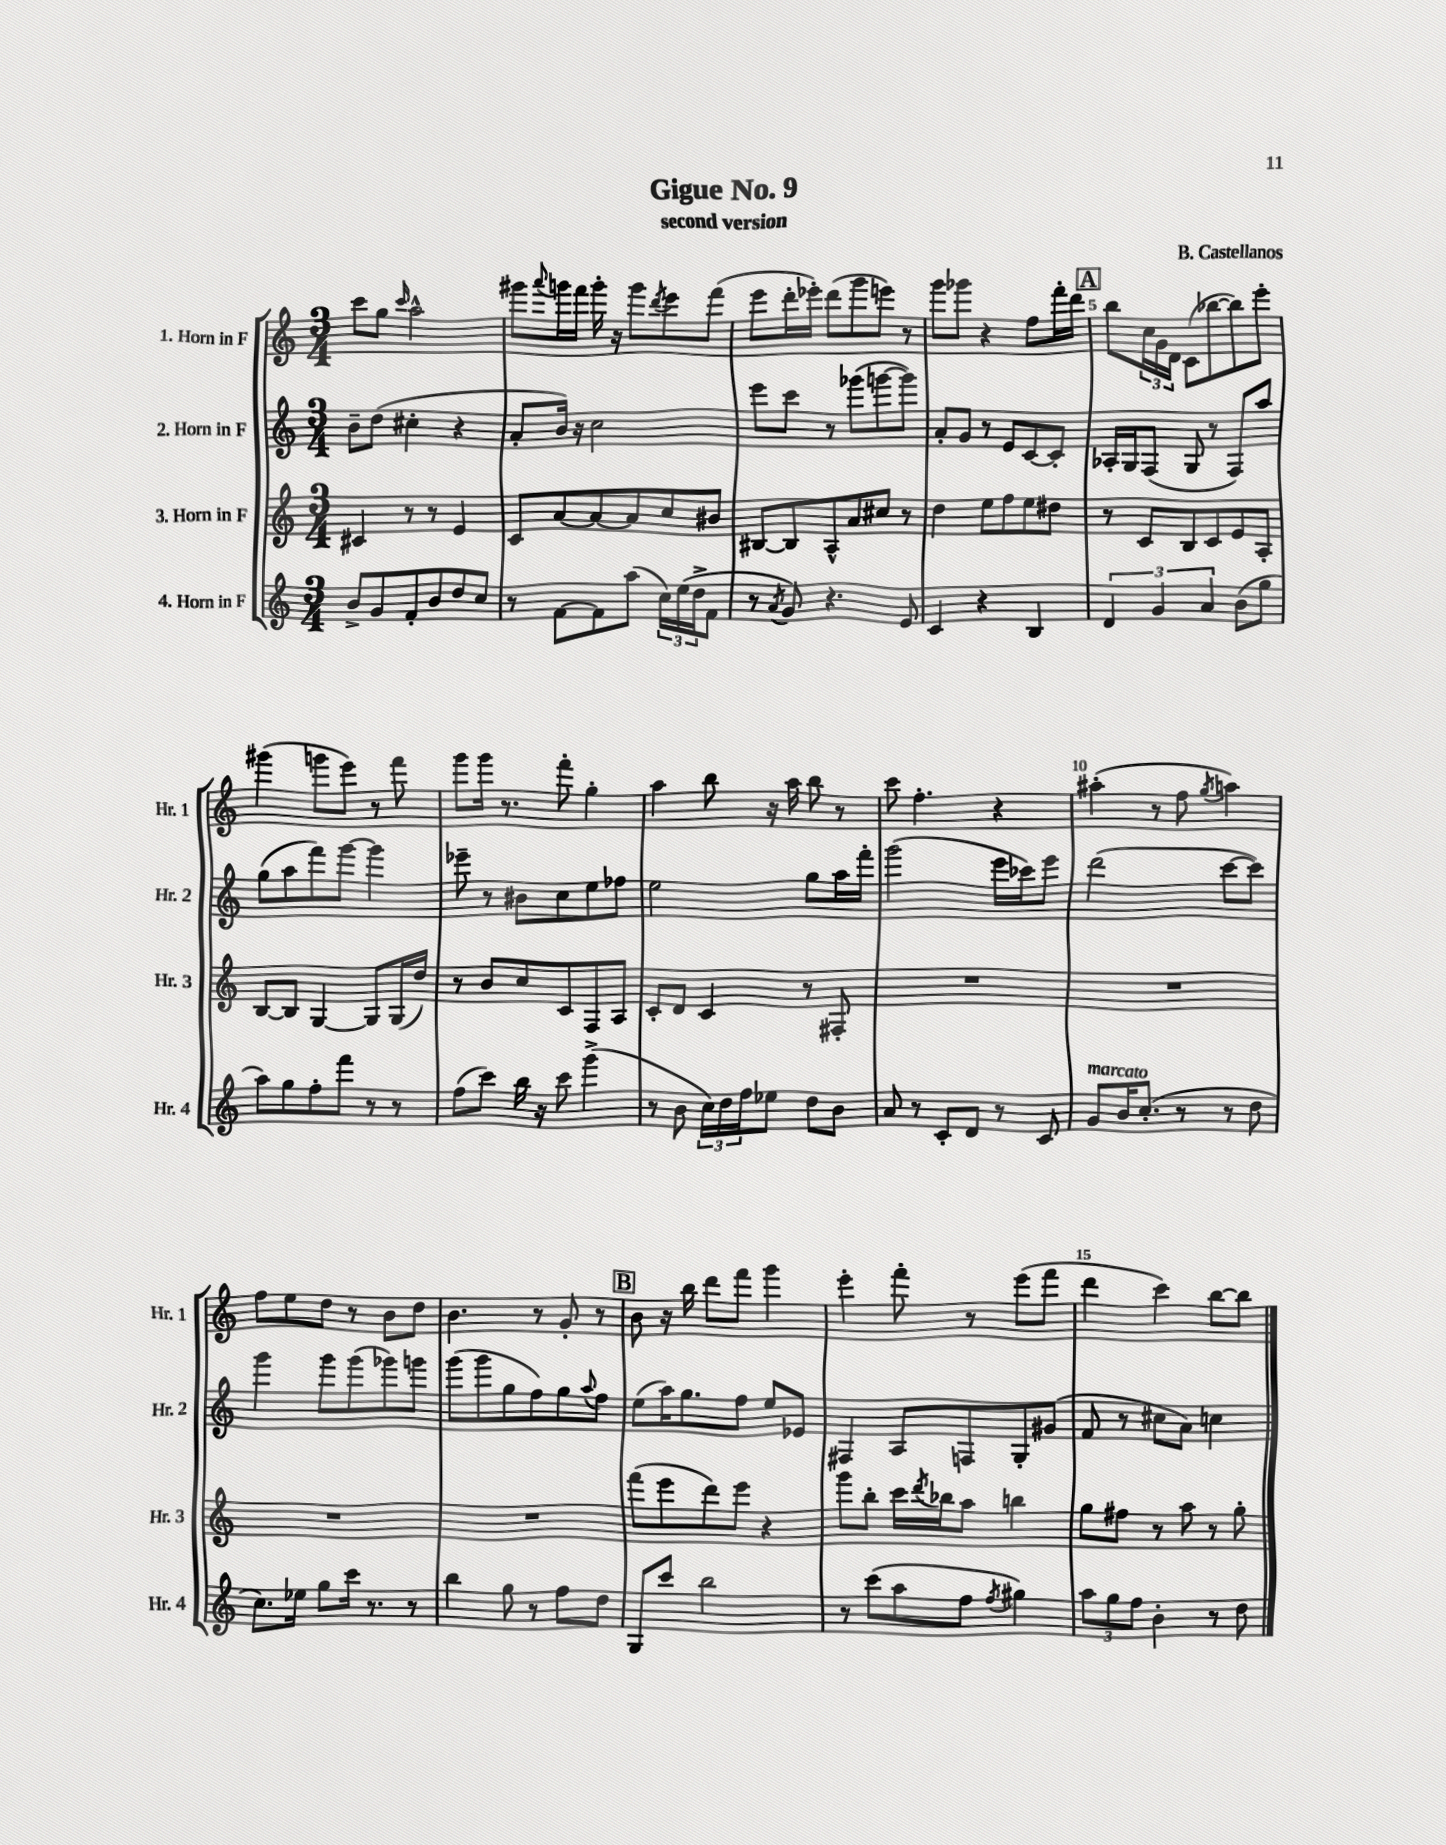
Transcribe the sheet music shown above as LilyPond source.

\header { title = "Gigue No. 9" composer = "B. Castellanos" subtitle = "second version" }
<<
\new StaffGroup <<
\new Staff = "s0" \with { instrumentName = "1. Horn in F" shortInstrumentName = "Hr. 1" } {
    \clef treble \key c \major \numericTimeSignature \time 3/4
    c'''8 g''8 \grace { c'''16 } a''2-^ |
    gis'''8 \appoggiatura { a'''8 } g'''16 f'''16 g'''16-. r16 g'''8 \acciaccatura { d'''8 } e'''8 f'''8( |
    e'''8 d'''16-. ees'''16-.) d'''8( g'''8 e'''8) r8 |
    g'''8 ges'''8 r4 f''8 f'''16-. d'''16 |
    \mark \markup { \box "A" } b''8 \tuplet 3/2 { c''16 g'16 d'16 } c'8( bes''8~ bes''8) e'''8-. |
    gis'''4( g'''8 e'''8) r8 f'''8 |
    g'''8 g'''16 r8. f'''8-. g''4-. |
    a''4 b''8 r16 a''16 b''8 r8 |
    c'''8 f''4.-. r4 |
    ais''4-.( r8 f''8 \acciaccatura { g''8 } a''4) |
    f''8 e''8 d''8 r8 b'8 d''8 |
    b'4. r8 g'8-. r8 |
    \mark \markup { \box "B" } b'8 r16 b''16 d'''8 f'''8 g'''4 |
    e'''4-. f'''8-. r8 e'''8( f'''8 |
    d'''4 c'''4) b''8~ b''8 \bar "|." |
}
\new Staff = "s1" \with { instrumentName = "2. Horn in F" shortInstrumentName = "Hr. 2" } {
    \clef treble \key c \major \numericTimeSignature \time 3/4
    b'8-- d''8( cis''4-. r4 |
    a'8-. b'16) r16 c''2 |
    e'''8 c'''8 r8 ges'''8( g'''8~ g'''8) |
    a'8-. g'8 r8 e'8 c'8~ c'8-. |
    \mark \markup { \box "A" } aes16-. g16 f8( g8 r8 f8) a''8 |
    g''8( a''8 f'''8) g'''8~ g'''4 |
    ees'''8-- r8 bis'8 c''8 e''8 fes''8 |
    e''2 g''8 a''16 f'''16-. |
    g'''2( e'''16 ces'''16) e'''8 |
    d'''2( c'''8~ c'''8) |
    g'''4 g'''8 g'''8( ges'''8) g'''8 |
    g'''8( g'''8 g''8 f''8) g''8 \appoggiatura { a''8 } f''8 |
    \mark \markup { \box "B" } e''8( a''16) g''8. f''8 e''8 ees'8 |
    fis4 a8 f8 g8-. gis'8( |
    f'8 r8 cis''8 a'8) c''4 \bar "|." |
}
\new Staff = "s2" \with { instrumentName = "3. Horn in F" shortInstrumentName = "Hr. 3" } {
    \clef treble \key c \major \numericTimeSignature \time 3/4
    cis'4 r8 r8 e'4 |
    c'8 a'8~ a'8~ a'8 c''8 bis'8 |
    bis8~ bis8 a8-^ a'8 cis''8 r8 |
    d''4 e''8 f''8 e''8 dis''8 |
    \mark \markup { \box "A" } r8 c'8 b8 c'8 e'8 a8-. |
    b8~ b8 g4~ g8 g16( d''16) |
    r8 b'8 c''8 c'8 f8 a8 |
    c'8-. d'8 c'4 r8 fis8-. |
    R2. |
    R2. |
    R2. |
    R2. |
    \mark \markup { \box "B" } f'''8( e'''8 d'''8) e'''8 r4 |
    g'''8 b''8-. c'''16 \acciaccatura { d'''8 } bes''16 a''8 b''4 |
    g''8 fis''8 r8 a''8 r8 g''8-. \bar "|." |
}
\new Staff = "s3" \with { instrumentName = "4. Horn in F" shortInstrumentName = "Hr. 4" } {
    \clef treble \key c \major \numericTimeSignature \time 3/4
    b'8-> g'8 f'8-. b'8 d''8 c''8 |
    r8 f'8~ f'8 a''8( \tuplet 3/2 { c''16) e''16( d''16-> } f'8 |
    r8 \acciaccatura { a'8 } g'8) r4. e'8 |
    c'4 r4 b4 |
    \mark \markup { \box "A" } \tuplet 3/2 { d'4 g'4 a'4 } b'8( g''8 |
    a''8) g''8 f''8-. f'''8 r8 r8 |
    f''8( c'''8) b''16 r16 c'''8 g'''4->( |
    r8 b'8 \tuplet 3/2 { c''16) d''16 f''16 } ees''8 d''8 b'8 |
    a'8 r8 c'8-. d'8 r8 c'8 |
    g'8^\markup { \italic "marcato" } b'16 c''8.-.( r8 r8 d''8 |
    c''8.) ees''16 g''8 c'''16 r8. r8 |
    b''4 g''8 r8 f''8 d''8 |
    \mark \markup { \box "B" } g8 c'''8 b''2 |
    r8 c'''8( a''8 f''8 \acciaccatura { f''8 } gis''4) |
    \tuplet 3/2 { a''8 g''8 f''8 } b'4-. r8 d''8 \bar "|." |
}
>>
>>
\layout { \context { \Score \override BarNumber.break-visibility = ##(#f #t #t) barNumberVisibility = #(every-nth-bar-number-visible 5) } }
